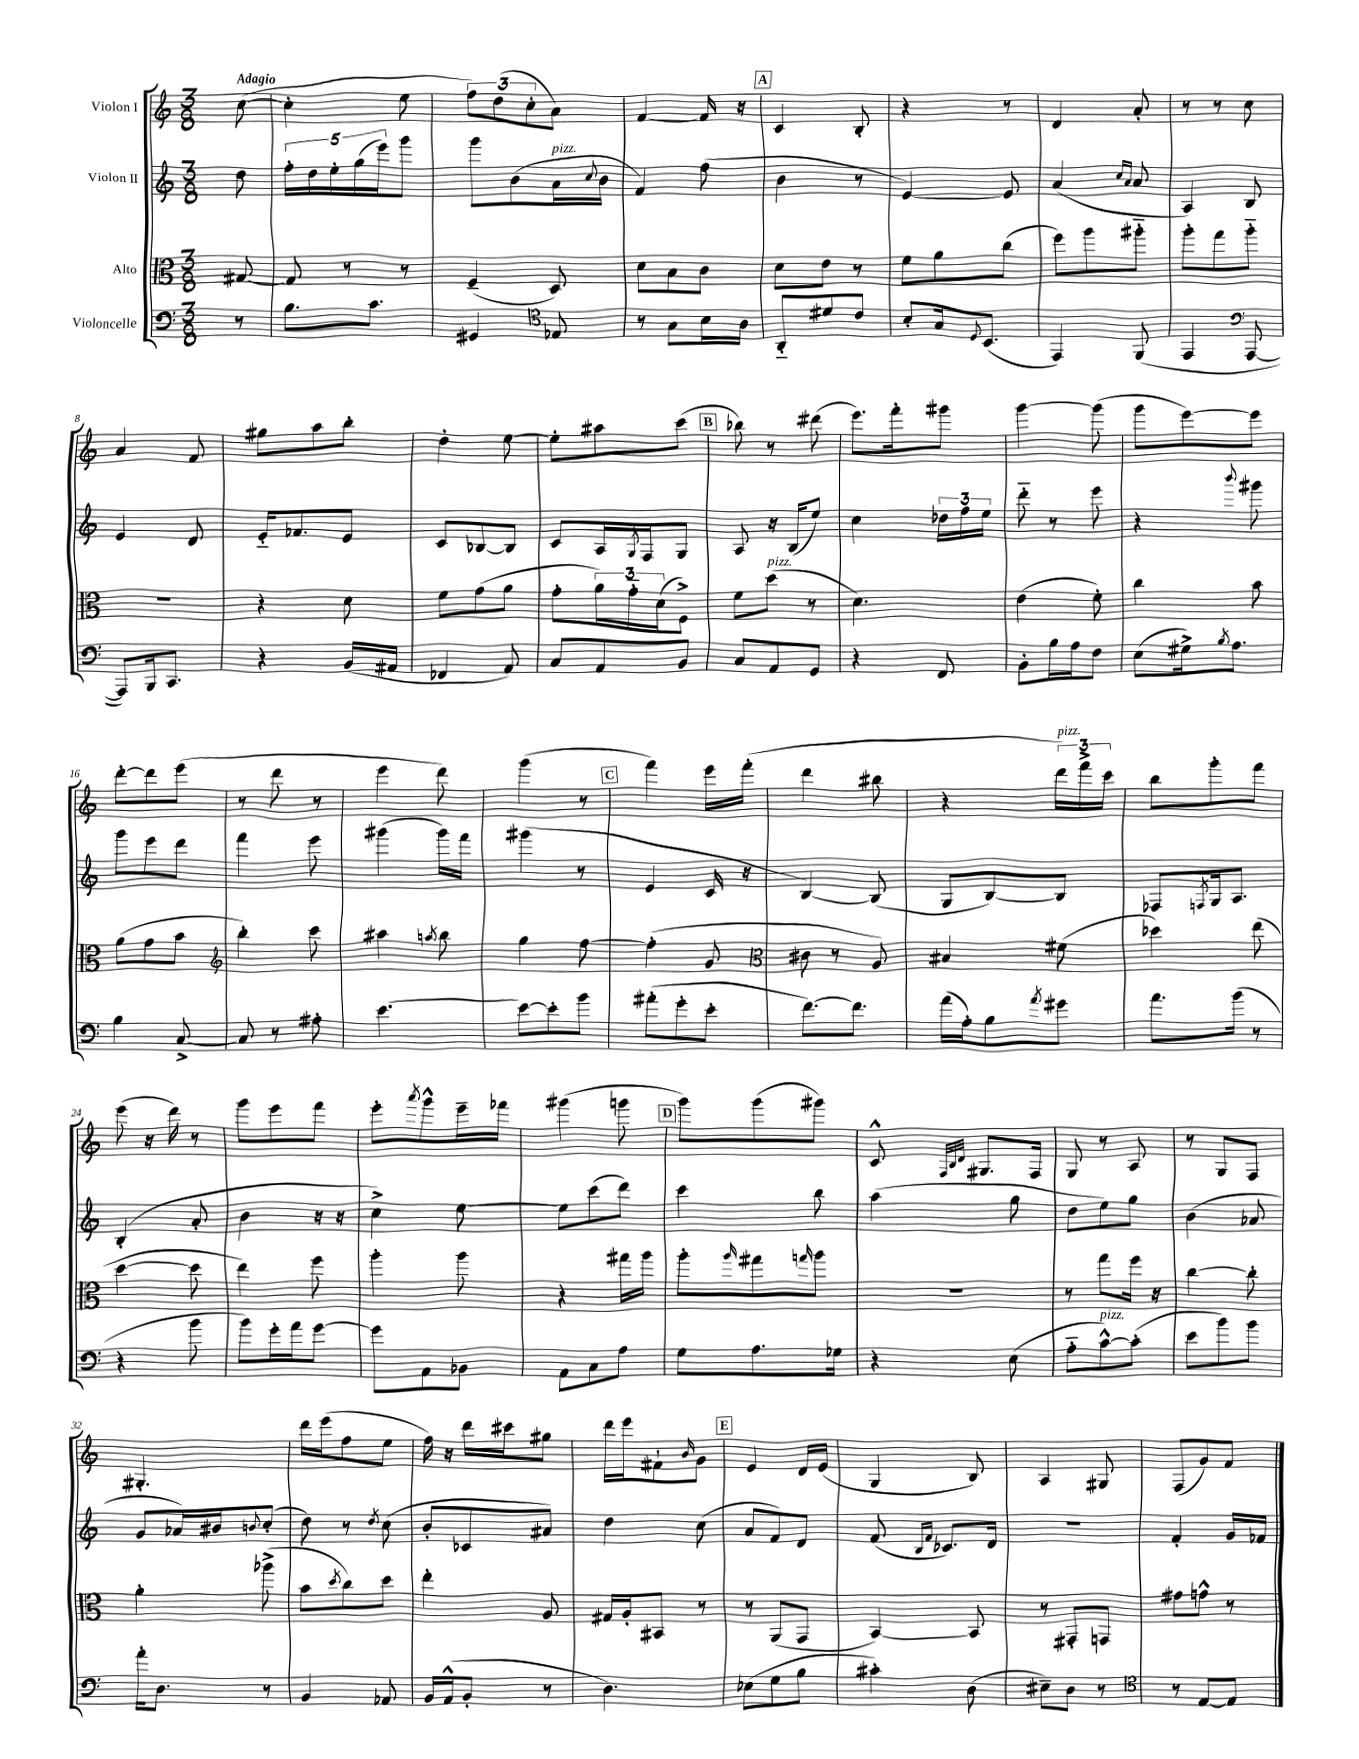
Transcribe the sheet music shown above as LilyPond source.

<<
\new StaffGroup <<
\new Staff = "s0" \with { instrumentName = "Violon I" } {
    \clef treble \key c \major \numericTimeSignature \time 3/8 \partial 8 \tempo "Adagio"
    c''8~( |
    c''4-. e''8 |
    \tuplet 3/2 { f''8) d''8( c''8-. } a'8) |
    f'4~ f'16 r16 |
    \mark \markup { \box "A" } c'4 b8-. |
    r4 r8 |
    d'4 a'8-. |
    r8 r8 c''8 |
    a'4 f'8 |
    gis''8 a''8 b''8-. |
    d''4-. e''8~ |
    e''8-. ais''8 c'''8( |
    \mark \markup { \box "B" } bes''8) r8 dis'''8( |
    e'''8.) f'''16-. gis'''8 |
    g'''4~ g'''8( |
    g'''8 e'''8~) e'''8 |
    d'''8~-. d'''8 e'''8( |
    r8 d'''8 r8 |
    e'''4 d'''8) |
    g'''4( r8 |
    \mark \markup { \box "C" } f'''4) e'''16 f'''16-.( |
    d'''4 bis''8 |
    r4 \tuplet 3/2 { d'''16^\markup { \italic "pizz." }) f'''16-> c'''16 } |
    b''8 g'''8-. f'''8 |
    e'''8( r16 d'''16) r8 |
    g'''8 e'''8 f'''8 |
    e'''8-. \acciaccatura { a'''8 } g'''8-^ e'''16-- fes'''16 |
    gis'''4( g'''8 |
    \mark \markup { \box "D" } g'''8) g'''8( gis'''8) |
    c'8-^ \grace { f32 b32 d'32 } gis8. f16 |
    g8 r8 a8 |
    r8 g8 f8 |
    gis4.-. |
    d'''16 e'''16( f''8 e''8 |
    f''16) r16 d'''16 cis'''16 gis''8 |
    d'''16 e'''16 fis'8-! \grace { b'16 } g'8 |
    \mark \markup { \box "E" } e'4 d'16 e'16( |
    g4 b8) |
    a4 gis8 |
    f8( g'8) f'8 \bar "|." |
}
\new Staff = "s1" \with { instrumentName = "Violon II" } {
    \clef treble \key c \major \numericTimeSignature \time 3/8 \partial 8
    d''8 |
    \tuplet 5/4 { f''16-. d''16 e''16-. g''16( e'''16) } g'''8 |
    g'''8 b'8( a'16^\markup { \italic "pizz." } \appoggiatura { c''8 } b'16 |
    f'4) f''8( |
    \mark \markup { \box "A" } b'4 r8 |
    e'4~) e'8 |
    a'4( \grace { c''16 a'16 } a'8 |
    a4) b8 |
    e'4 d'8 |
    e'16-_ fes'8. e'8 |
    c'8 bes8~ bes8 |
    c'8 a16 \acciaccatura { g8 } f16 g8 |
    \mark \markup { \box "B" } a8 r16 b16( e''8) |
    c''4 \tuplet 3/2 { des''16 f''16 e''16 } |
    d'''8-_ r8 e'''8 |
    r4 \appoggiatura { b'''8 } gis'''8 |
    g'''8 e'''8 d'''8 |
    f'''4 e'''8 |
    gis'''4( gis'''16) f'''16 |
    gis'''4( r8 |
    \mark \markup { \box "C" } e'4 c'16 r16 |
    b4~) b8( |
    g8 b8~) b8 |
    fes8 \acciaccatura { f8 } g16 a8. |
    b4-.( a'8-. |
    b'4 r16 r16 |
    c''4->) e''8~ |
    e''8 c'''8( d'''8) |
    \mark \markup { \box "D" } c'''4 b''8 |
    a''4( g''8 |
    d''8 e''8) g''8 |
    b'4( aes'8 |
    g'8 aes'16) bis'16 \appoggiatura { b'8 } c''8-.( |
    d''8) r8 \acciaccatura { d''8 } c''8( |
    b'8-. ces'8 ais'8) |
    d''4 c''8( |
    \mark \markup { \box "E" } a'8 f'8) d'8 |
    f'8( \grace { b16 f'16 } ces'8.) d'16 |
    R4. |
    f'4-. g'16 fes'16 \bar "|." |
}
\new Staff = "s2" \with { instrumentName = "Alto" } {
    \clef alto \key c \major \numericTimeSignature \time 3/8 \partial 8
    gis8~ |
    gis8 r8 r8 |
    f4--( d8) |
    d'8 b8 c'8 |
    \mark \markup { \box "A" } d'8 e'8 r8 |
    f'8 a'8 c''8( |
    f''8) a''8 ais''8-_ |
    a''8-. g''8 a''8-_ |
    r4. |
    r4 d'8 |
    f'8 g'8( a'8 |
    g'8-. \tuplet 3/2 { a'16) g'16-_ d'16( } f8->) |
    \mark \markup { \box "B" } f'8 d''8^\markup { \italic "pizz." }( r8 |
    d'4.) |
    e'4( f'8-.) |
    c''4 b'8 |
    a'8( g'8 b'8 |
    \clef treble b''4-.) c'''8 |
    ais''4 \acciaccatura { a''8 } b''8 |
    g''4 f''8~ |
    \mark \markup { \box "C" } f''4-.( g'8 |
    \clef alto cis'8 r8 a8) |
    bis4 fis'8( |
    des''4) e''8( |
    d''4~ d''8 |
    e''4) f''8 |
    a''4-. a''8 |
    r4 gis''16 a''16 |
    \mark \markup { \box "D" } a''8-. \grace { a''16 } gis''8 \grace { g''16 } a''8 |
    R4. |
    r8 g''8 f''16 r16 |
    c''4~ c''8-. |
    a'4-. aes''8->( |
    b'8 \acciaccatura { d''8 } c''8) d''8 |
    e''4-. a8 |
    gis16 a16-. bis,8 r8 |
    \mark \markup { \box "E" } r8 a,8( g,8 |
    b,4~) b,8 |
    r8 gis,8-. g,8 |
    gis'8 g'8-^ r8 \bar "|." |
}
\new Staff = "s3" \with { instrumentName = "Violoncelle" } {
    \clef bass \key c \major \numericTimeSignature \time 3/8 \partial 8
    r8 |
    b8. c'8. |
    gis,4 \clef tenor ees8 |
    r8 g8 b16 a16 |
    \mark \markup { \box "A" } a,8-_ dis'8 c'8 |
    b8-. g16 \appoggiatura { d8 } b,8.( |
    e,4) f,8( |
    e,4 \clef bass a,,8~ |
    a,,8) b,,16 c,8. |
    r4 b,16( ais,16 |
    fes,4 a,8) |
    c8 a,8 b,8 |
    \mark \markup { \box "B" } c8 a,8 g,8 |
    r4 f,8 |
    b,8-. b16 a16 f8 |
    e8( gis16->) \acciaccatura { b8 } a8. |
    b4 c8~-> |
    c8 r8 ais8-. |
    e'4.~ |
    e'8~ e'8-. b'8 |
    \mark \markup { \box "C" } ais'8-.( g'8-. e'8-. |
    f'8.~) f'8. |
    a'16( a16-.) b8 \acciaccatura { a'8 } gis'8 |
    a'8. b'16( r8 |
    r4 b'8 |
    b'8) g'16-. a'16 g'8~ |
    g'8 a,8 bes,8 |
    a,8 c8 a8 |
    \mark \markup { \box "D" } g8 a8. ges16 |
    r4 e8( |
    a8-_ c'8~-^^\markup { \italic "pizz." }) c'8-.( |
    e'8 b'8) b'8 |
    a'16-. d8. r8 |
    b,4 aes,8 |
    b,16 a,16-^( b,8-. r8 |
    d4.) |
    \mark \markup { \box "E" } ees8( g8 b8 |
    cis'4-.) d8( |
    eis8--) d8 r8 |
    \clef tenor r8 e8~ e8 \bar "|." |
}
>>
>>
